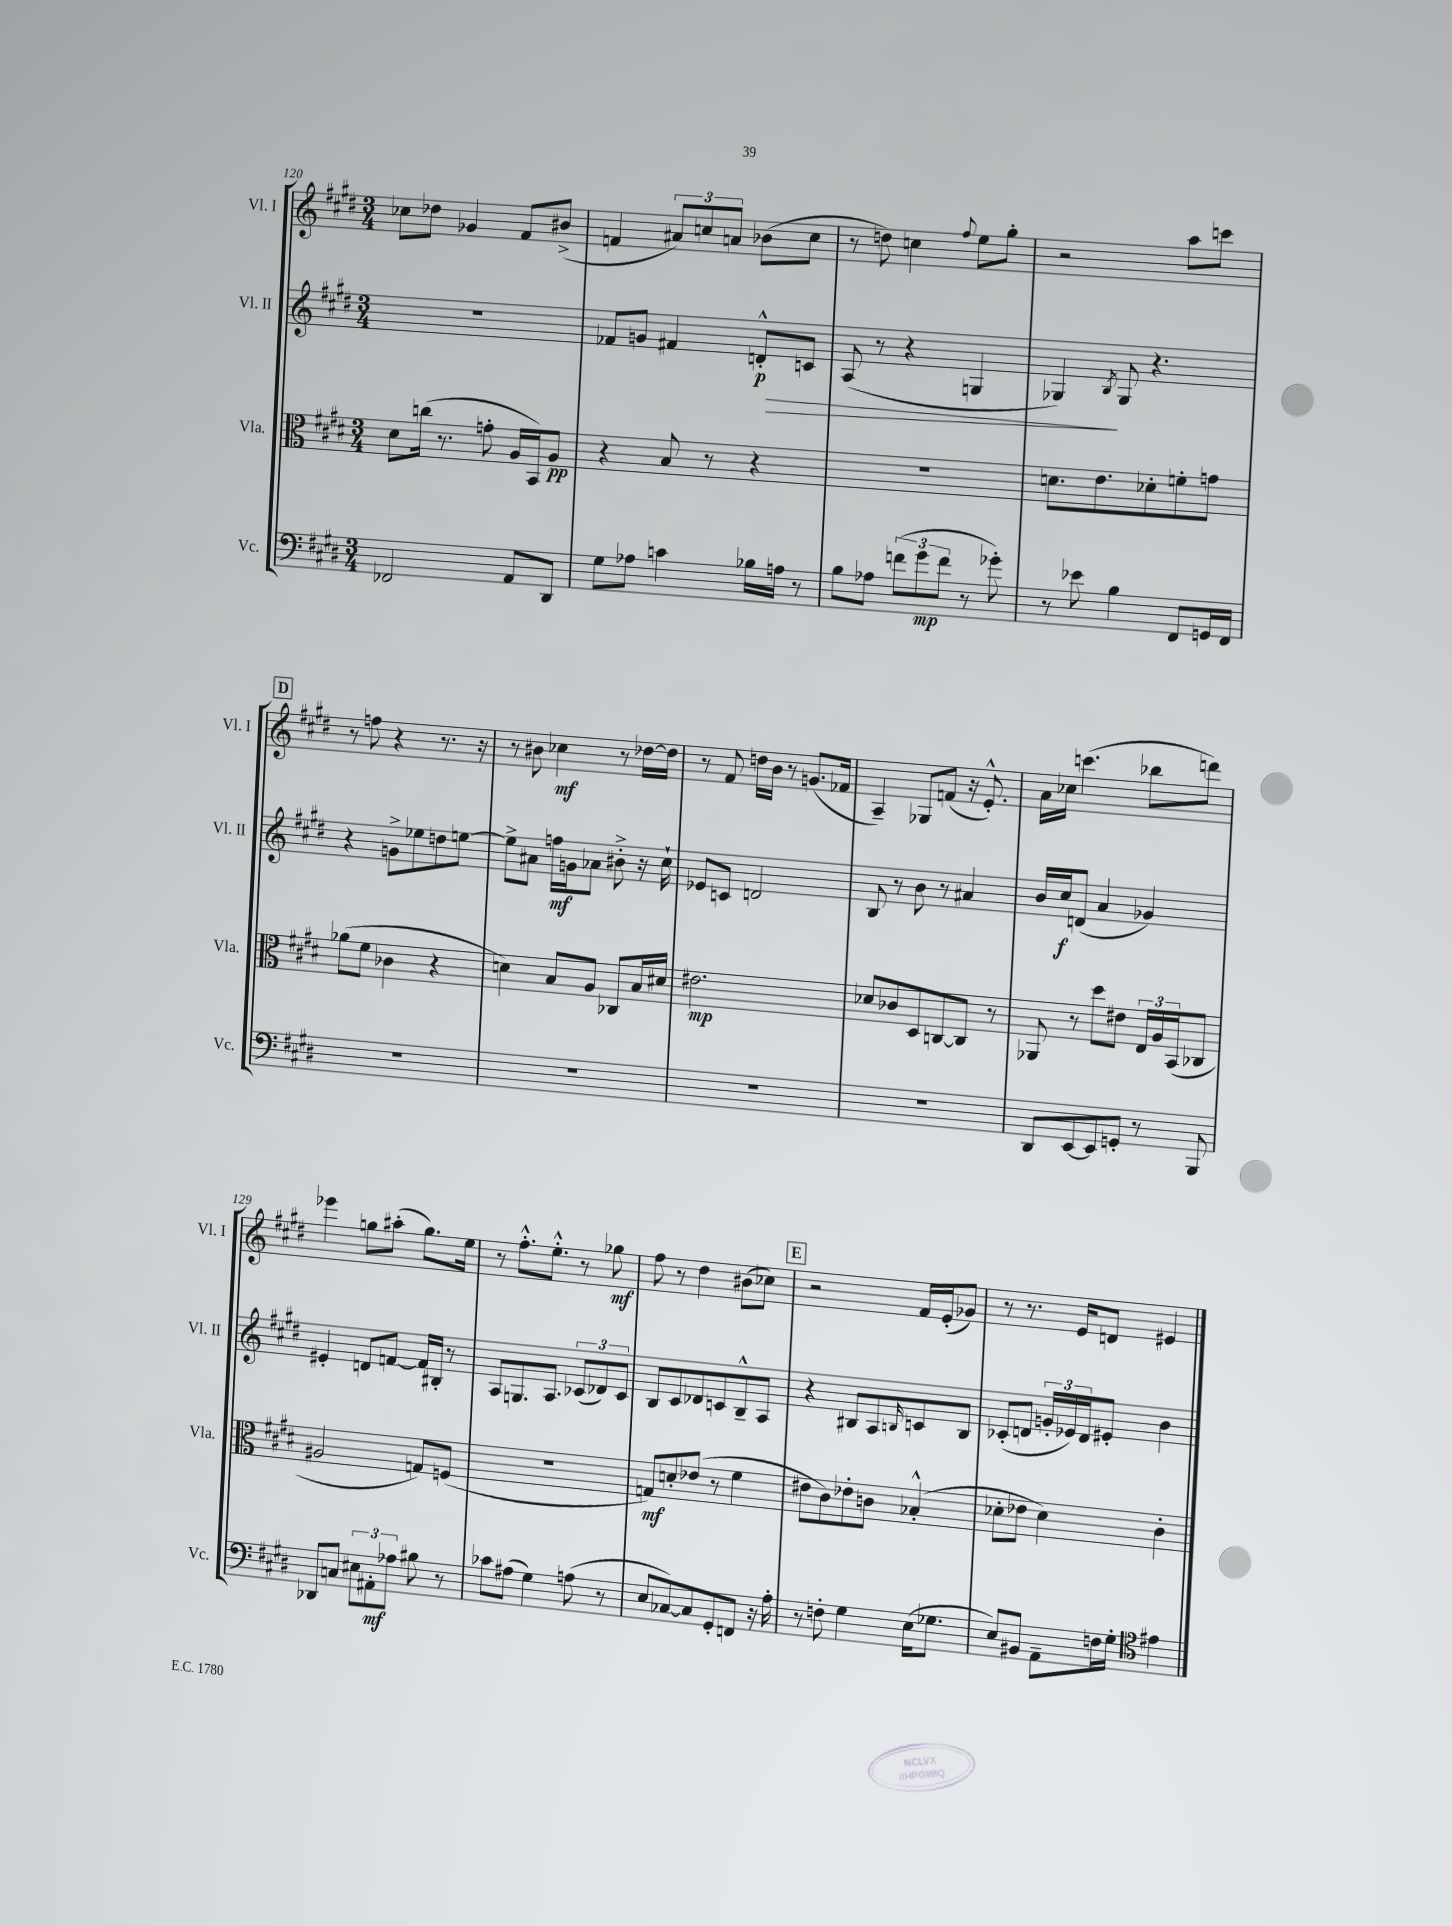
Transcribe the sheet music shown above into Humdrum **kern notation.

**kern	**kern	**kern	**kern
*staff4	*staff3	*staff2	*staff1
*clefF4	*clefC3	*clefG2	*clefG2
*k[f#c#g#d#]	*k[f#c#g#d#]	*k[f#c#g#d#]	*k[f#c#g#d#]
*M3/4	*M3/4	*M3/4	*M3/4
2FF-/	8d#\L	2.r	8cc-\L
.	(16cc\Jk	.	8dd-\J
.	8.r	.	.
.	.	.	4g-/
.	8g'\	.	.
8AA/L	16A/LL	.	8f#/L
.	16BB/J)	.	.
8DD#/J	8A/J	.	(8b#^/J
=	=	=	=
8G#\L	4r	8f-/L	4f/
8A-\J	.	8g/J	.
4c\	8B/	4f#/	12a#/L)
.	.	.	12cc/
.	8r	.	.
.	.	.	12a/J
16B-\LL	4r	8d'^^/L	(8b-\L
16A\JJ	.	.	.
8r	.	8c/J	8cc\J
=	=	=	=
8B\L	2.r	(8A/	8r
8A-\J	.	8r	8dd\)
(12f\L	.	4r	4cc\
12g#\	.	.	.
12f\J	.	.	.
.	.	.	8qqff#/
8r	.	4G/	8ee\L
8g-'\)	.	.	8gg#'\J
=	=	=	=
8r	8.d\L	4G-/)	2r
8e-\	.	.	.
.	8.e\	.	.
.	.	8qB/	.
4B\	.	8G-/	.
.	8d-'\	4.r	.
8FF#/L	8f'\	.	8aa\L
16GG/L	8g\J	.	8ccc\J
16FF#/JJ	.	.	.
=	=	=	=
2.r	(8a-\L	4r	8r
.	8f#\J	.	8ff\
.	4c-\	8g^\L	4r
.	.	8ee-\	.
.	4r	8dd\	8.r
.	.	[8ee\J	.
.	.	.	16r
=	=	=	=
2.r	4d\)	8ee^\]L	8r
.	.	8a#\J	8b#\
.	8B/L	16ff\LL	4cc-\
.	.	16g\J	.
.	8A/J	8a-\J	.
.	8C-/L	8b#'^\	8r
.	16B/L	16r	[16dd-\LL
.	16d#/JJ	16cc#`\	16dd-\]JJ
=	=	=	=
2.r	2.e#\	8e-/L	8r
.	.	8c/J	8f#/
.	.	2d/	16dd\LL
.	.	.	16b\JJ
.	.	.	8r
.	.	.	(8.g/L
.	.	.	16f-/Jk
=	=	=	=
2.r	8d-/L	8B/	4A~/)
.	8c-/	8r	.
.	8D#/	8b\	8G-/L
.	[8C/	8r	(8f/J
.	8C/]J	4a#/	16r
.	.	.	8.e'^^/)
.	8r	.	.
=	=	=	=
8DD#/L	8AA-/	16b/LL	16a\LL
.	.	16cc#/J	16cc-\JJ
[8EE/	8r	(8d/J	(4.ccc\
8EE/]	8dd#\L	4a/	.
8GG'/J	8e#\J	.	.
8r	24E/LL	4g-/)	8bb-\L
.	24A/	.	.
.	(24BB/J	.	.
8BBB/	8C-/J	.	8ddd\J)
=	=	=	=
8DD-/L	2A#/	4e#'/	4eee-\
8C/J	.	.	.
12E#\L	.	8d/L	8gg\L
12AA#'\	.	.	.
.	.	[8f/J	(8aa#'\J
12A-\J	.	.	.
8B#\	8G/L)	16f/]LL	8.gg\L)
.	.	16B#'/JJ	.
8r	(8F/J	8r	.
.	.	.	16ee\Jk
=	=	=	=
8c-\L	2.r	8A/L	8r
(8A#\J	.	8.G/	8.ff#'^^\L
4G#\)	.	.	.
.	.	8.A/J	8.ee'^^\J
(8A\	.	(12c-/L	8r
.	.	12d-/)	.
8r	.	.	8gg-\
.	.	12c-/J	.
=	=	=	=
8E/L	8G/L)	8B/L	8ff#\
[8C-/)	8d'/	8c#/	8r
8C-/]	(8e-/J	8d-/	4dd#\
8GG#'/	8r	8c/	.
8FF/J	4f#\	8B~^^/	(8b#\L
16r	.	8A/J	8cc-\J)
16A'\	.	.	.
=	=	=	=
8r	8e#\L	4r	2r
8F'\	8c#\)	.	.
4G#\	8e-'\	8B#/L	.
.	8c\J	8A/	.
.	.	16qqB/	.
(16E\LK	(4B-'^^/	8c/	16f#/LL
8.G-\J	.	.	(16e'/J
.	.	8B/J	8g-/J)
=	=	=	=
8E/L)	8d-'\L	(8c-'/L	8r
8BB#/J	8e-\J	8d/J	8.r
8AA~\L	4d-\)	24g'/LL	.
.	.	24e-/)	.
.	.	.	16e/LK
.	.	24d/J	.
16F\L	.	8e#'/J	8d/J
16G#'\JJ	.	.	.
*clefC4	*	*	*
4e#\	4c#'\	4b\	4e#/
==	==	==	==
*-	*-	*-	*-
